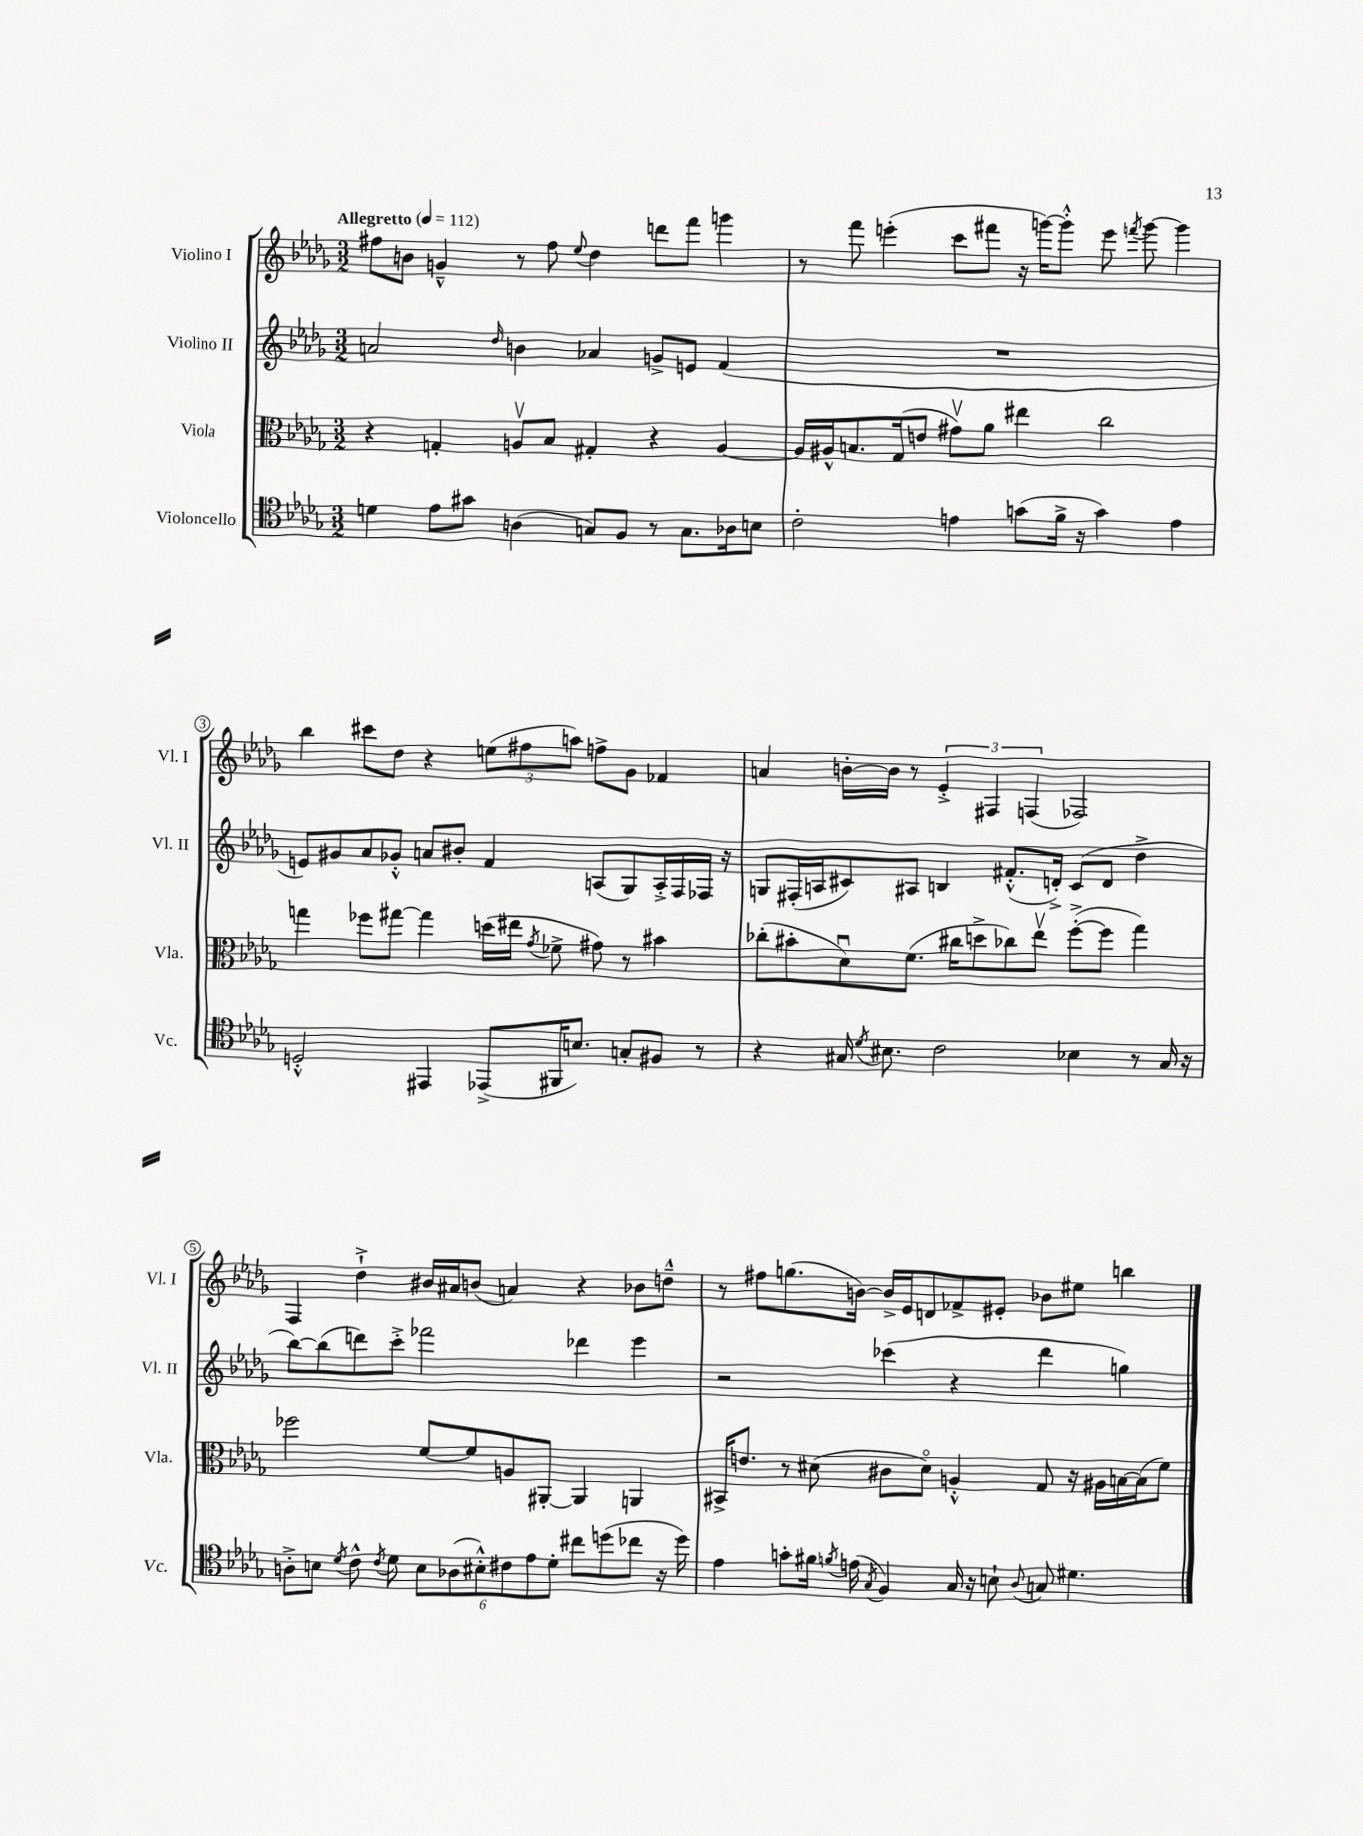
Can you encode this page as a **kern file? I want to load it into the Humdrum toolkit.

**kern	**kern	**kern	**kern
*staff4	*staff3	*staff2	*staff1
*clefC4	*clefC3	*clefG2	*clefG2
*k[b-e-a-d-g-]	*k[b-e-a-d-g-]	*k[b-e-a-d-g-]	*k[b-e-a-d-g-]
*M3/2	*M3/2	*M3/2	*M3/2
*MM112	*MM112	*MM112	*MM112
4d	4r	2a	8ff#
.	.	.	8b
8e-	4G'	.	4g~^^
8g#	.	.	.
.	.	16qqdd-	.
(4A	8Av	4b	8r
.	8B-	.	8ff#
.	.	.	8qqee-
8G)	4G#'	4a-	4dd-
8F	.	.	.
8r	4r	8g^	8ddd
8.G	.	8e	8fff
.	[4A	(4f	4ggg
16A-	.	.	.
8B	.	.	.
=	=	=	=
2c'	16A]	1.r	8r
.	16A#^^	.	.
.	8.B	.	8fff
.	.	.	(4eee'
.	(16G-	.	.
.	8e	.	.
4e	8g#v)	.	8ccc
.	8a-	.	8fff#
(8g	4ee#	.	16r
.	.	.	[16ggg)
16f^	.	.	8ggg'^^]
16r	.	.	.
4g)	2cc	.	8eee
.	.	.	8qfff
.	.	.	[8ggg
4e	.	.	4ggg]
=	=	=	=
2D'^^	4gg	8e)	4bb-
.	.	8g#	.
.	8ff-	8a-	8ccc#
.	[8gg#	8g-'^^	8dd-
4EE#	4gg#]	8a	4r
.	.	8b#'	.
(8EE-^	(16dd	4f	(12ee
.	16ee#	.	.
.	.	.	12ff#
.	8qg-	.	.
16FF#	8f-^	.	.
.	.	.	12aa)
8.B)	.	.	.
.	8g#)	(8A	8ff^
8G'	8r	8G-)	8g-
8F#	4b#	16A'^	4f-
.	.	16F	.
8r	.	16F-	.
.	.	16r	.
=	=	=	=
4r	(8cc-'	8G	4a
.	8b#'	(16F#'	.
.	.	16A	.
16G#	8d-u)	8c#)	[16b'
8qd-	.	.	.
8.B#	.	.	16b]
.	(8.f	8A#	8r
2c	.	4B	6e-'^
.	16cc#	.	.
.	8dd^	.	.
.	.	.	6F#
.	8cc-)	(8.f#'^^	.
.	.	.	(6F
.	8ee-v	.	.
.	.	16d'^)	.
4B-	([8ff'^	(8c#	2F-)
.	8ff]	8d	.
8r	4gg-)	4dd-^	.
16G#	.	.	.
16r	.	.	.
=	=	=	=
8A'^	2ff-	[8bb-)	4F
8B	.	(8bb-]	.
8qd-	.	.	.
8c^^	.	8ddd)	4dd-`^
8qc	.	.	.
8d-	.	8ccc'^	.
12B	[8f	2fff-	16b#
.	.	.	16a#
(12A-	.	.	.
.	8f]	.	(8b
12B#'^^)	.	.	.
12c#	8A	.	4a)
12e-	.	.	.
.	[8AA#'	.	.
12d-'	.	.	.
8cc#	4AA#]	4ddd-	4r
(8dd	.	.	.
8cc-	4AA	4eee-	8b-
16r	.	.	8dd~^^
16dd)	.	.	.
=	=	=	=
4e-	16BB#^	2r	8r
.	8.e	.	.
.	.	.	8ff#
8g'	8r	.	(8.gg
16f#	(8d#	.	.
8qf	.	.	.
(16e	.	.	[16b)
8qG-	.	.	.
4F)	8c#	(4ccc-	16b^]
.	.	.	16e-
.	8d#o)	.	8d
16G-	4A'^^	4r	8f-^
16r	.	.	.
8B`	.	.	8e#'
8qqA-	.	.	.
8G	8G-	4ddd-	8b-
4.d#	16r	.	8ee#
.	16A#	.	.
.	[16B	4gg)	4bb
.	(16B]	.	.
.	8f)	.	.
==	==	==	==
*-	*-	*-	*-
